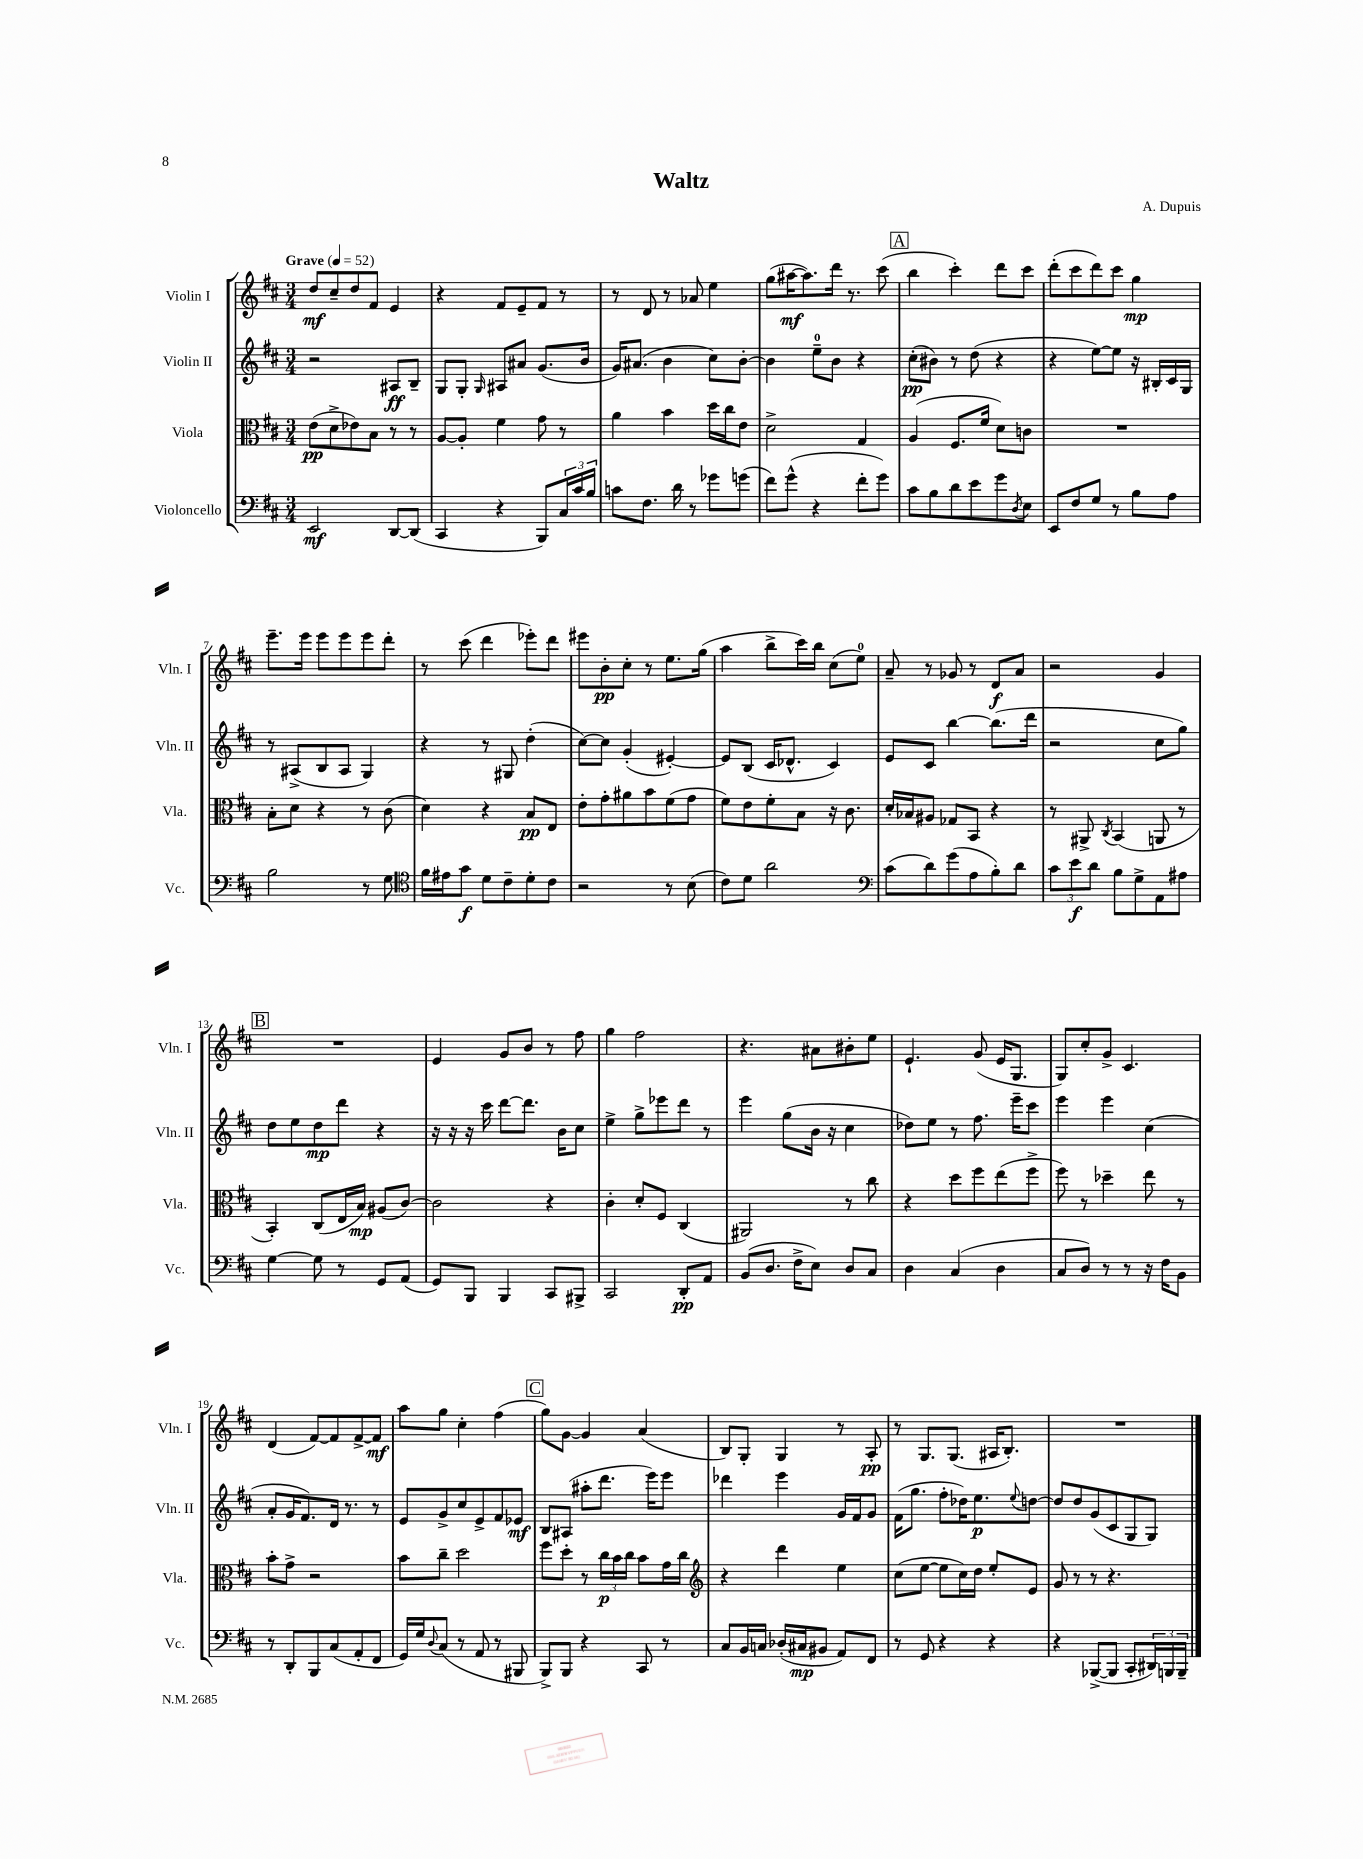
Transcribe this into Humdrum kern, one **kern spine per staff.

**kern	**kern	**kern	**kern
*staff4	*staff3	*staff2	*staff1
*clefF4	*clefC3	*clefG2	*clefG2
*k[f#c#]	*k[f#c#]	*k[f#c#]	*k[f#c#]
*M3/4	*M3/4	*M3/4	*M3/4
*MM52	*MM52	*MM52	*MM52
2EE/	(8e\L	2r	8dd/L
.	8d^\	.	8cc#~/
.	8e-\)	.	8dd/
.	8B\J	.	8f#/J
[8DD/L	8r	8A#/L	4e/
(8DD/]J	8r	8B~/J	.
=	=	=	=
4CC#/	[8A/L	8G/L	4r
.	8A'/]J	8G'/J	.
.	.	16qqG/	.
4r	4f#\	8A#/L	8f#/L
.	.	8a#/J	8e~/
8BBB/L)	8g\	(8.g/L	8f#/J
24C#/L	8r	.	8r
24c#/	.	.	.
.	.	16b/Jk	.
24B/JJ	.	.	.
=	=	=	=
8c\L	4a\	16g/LK)	8r
.	.	(8.a#/J	.
8.F#\J	.	.	8d/
.	4b\	4b\	8r
16d\	.	.	.
8r	.	.	8a-/
8g-\L	16dd\LL	8cc#\L)	4ee\
.	16cc#\J	.	.
(8g\J	8e\J	[8b'\J	.
=	=	=	=
8f#\L)	2d^\	4b\]	(8gg\L
(8g^^\J	.	.	[16aa#\K
.	.	.	8.aa#\])
4r	.	8ee~\L	.
.	.	8b\J	16ddd\Jk
.	.	.	8.r
8f#'\L	4G/	4r	.
8g\J)	.	.	(8ccc#\
=	=	=	=
8c#\L	(4A/	(8cc#'\L	4bb\
8B\	.	8b#\J)	.
8d\	8.F#/L	8r	4ccc#'\)
8e\	.	(8dd\	.
.	16f#/Jk	.	.
8g\	8d\L)	4r	8ddd\L
8qD/	.	.	.
8E\J	8c\J	.	8ccc#\J
=	=	=	=
8EE/L	2.r	4r	(8ddd'\L
8F#/	.	.	8ccc#\
8G/J	.	[8ee\L)	8ddd\)
8r	.	8ee\]J	8ccc#\J
8B\L	.	16r	4gg\
.	.	16B#'/LL	.
8A\J	.	16c#/	.
.	.	16G/JJ	.
=	=	=	=
2B\	8B'\L	8r	8.eee~\L
.	8d\J	(8A#^/L	.
.	.	.	16eee\Jk
.	4r	8B/	8eee\L
.	.	8A#/J	8eee\
8r	8r	4G/)	8eee\
8G\	(8c#\	.	8ddd'\J
=	=	=	=
*clefC4	*	*	*
16f#\LL	4d\)	4r	8r
16e#\J	.	.	.
8g\J	.	.	(8ccc#\
8d\L	4r	8r	4ddd\
8c#~\	.	8G#/	.
8d'\	8B/L	(4dd'\	8eee-'\L)
8c#\J	8E/J	.	8ddd\J
=	=	=	=
2r	8e'\L	[8cc#\L)	8eee#\L
.	8g'\	8cc#\]J	8b'\
.	8a#\	(4g'/	8cc#'\J
.	8b\	.	8r
8r	(8f#\	[4e#'/)	8.ee\L
(8B\	8g\J	.	.
.	.	.	(16gg\Jk
=	=	=	=
8c#\L)	8f#\L)	8e#/]L	4aa\
8d\J	8e\	(8B/J	.
2a\	8f#'\	16c#/LK	8bb^\L
.	.	8.d-^^/J	.
.	8B\J	.	16ccc#\L)
.	.	.	16bb\JJ
.	16r	4c#/)	(8cc#\L
.	8.c#\	.	.
.	.	.	8ee\J)
=	=	=	=
*clefF4	*	*	*
(8c#\L	16d'/LL	8e/L	8a~/
.	16B-/J	.	.
8d\)	8A#/J	8c#/J	8r
(8g\	8G-/L	[4bb\	8g-/
8A\	8BB/J	.	8r
8B'\)	4r	(8.bb\]L	8d/L
8d\J	.	.	8a/J
.	.	16ddd\Jk	.
=	=	=	=
12c#\L	8r	2r	2r
12e\	.	.	.
.	8AA#^/	.	.
12d\J	.	.	.
.	8qC#/	.	.
8B\L	(4BB/	.	.
8G^\	.	.	.
8AA\	8AA/	8cc#\L	4g/
8A#\J	8r	8gg\J)	.
=	=	=	=
[4G\	4BB'/)	8dd\L	2.r
.	.	8ee\	.
8G\]	(8C#/L	8dd\	.
8r	16E/L	8ddd\J	.
.	16B/JJ)	.	.
8GG/L	(8A#/L	4r	.
(8AA/J	[8c#/J)	.	.
=	=	=	=
8GG/L)	2c#\]	16r	4e/
.	.	16r	.
8BBB/J	.	16r	.
.	.	16ccc#\	.
4BBB/	.	[8ddd\L	8g/L
.	.	8.ddd\]J	8b/J
8CC#/L	4r	.	8r
.	.	16b\LK	.
8BBB#^/J	.	8cc#\J	8ff#\
=	=	=	=
2CC#/	4c#'\	4ee^\	4gg\
.	8d'/L	8gg^\L	2ff#\
.	8F#/J	8eee-\	.
8DD'/L	(4C#/	8ddd\J	.
8AA/J	.	8r	.
=	=	=	=
(8BB/L	2AA#/)	4eee\	4.r
8.D/J	.	.	.
.	.	(8gg\L	.
16F#^\LK	.	.	.
8E\J)	.	16b\Jk	8a#\L
.	.	16r	.
8D/L	8r	4cc#\	8b#'\
8C#/J	8cc#\	.	8ee\J
=	=	=	=
4D\	4r	8dd-\L)	4.e`/
.	.	8ee\J	.
(4C#/	8dd\L	8r	.
.	8ff#\	8.ff#\	(8g/
4D\	(8ee\	.	16e/LK
.	.	16eee~\LK	8.G/J
.	8ff#^\J	8ccc#\J	.
=	=	=	=
8C#/L	8ff#\)	4eee\	8G/L)
8D/J)	8r	.	8cc#'/
8r	4dd-~\	4eee\	8g^/J
8r	.	.	4.c#/
16r	8ee\	(4cc#\	.
16F#\LK	.	.	.
8BB\J	8r	.	.
=	=	=	=
8r	8b'\L	8a'/L	(4d/
8DD'/L	8g^\J	16g/K	.
.	.	8.f#/)	.
8BBB/	2r	.	[8f#/L)
(8C#/	.	16d/Jk	8f#/]
.	.	8.r	.
8AA'/	.	.	[8f#^/
8FF#/J	.	8r	8f#/]J
=	=	=	=
16GG/LL)	8b\L	8e/L	8aa\L
16G/J	.	.	.
8qqD/	.	.	.
(8C#/J	8cc#~\J	8g^/	8gg\J
8r	2dd\	8cc#/	4cc#'\
8AA/	.	8e^/	.
8r	.	8f#/	(4ff#\
8BBB#/	.	8e-/J	.
=	=	=	=
8BBB^/L)	8ff#\L	8B/L	8gg\L)
8BBB/J	8dd'\J	(8A#/J	[8g\J
4r	8r	8aa#'\L	4g/]
.	24cc#\LL	8.ddd\J	.
.	24b\	.	.
.	24cc#\JJ	.	.
8CC#/	8b\L	.	(4a/
.	.	16eee\LK)	.
8r	16g\L	8eee\J	.
.	16cc#\JJ	.	.
=	=	=	=
*	*clefG2	*	*
8C#/L	4r	4ddd-\	8B/L)
16BB/L	.	.	8G'/J
16C/JJ	.	.	.
(16D-'/LL	4ddd\	4eee\	4G/
16C#/J	.	.	.
8BB#/J	.	.	.
8AA/L)	4ee\	16g/LL	8r
.	.	16f#/J	.
8FF#/J	.	8g/J	8A'/
=	=	=	=
8r	(8cc#\L	(16f#\LK	8r
.	.	8.gg\J	.
8GG/	[8ee\J	.	8.G/L
4r	8ee\]L	8ff#'\L	.
.	.	.	(8.G/J
.	16cc#\L)	16dd-\K)	.
.	16dd\JJ	8.ee\	.
4r	8ee'/L	.	16A#/LK
.	.	.	8.B'/J)
.	.	8qqee/	.
.	8e/J	[8dd\J	.
=	=	=	=
4r	8g/	8dd/]L	2.r
.	8r	8dd/	.
([8BBB-^/L	8r	(8g/	.
8BBB-/]J	4.r	8c#/	.
8CC#'/L	.	8G/	.
24DD#/L)	.	8G/J)	.
24BBB/	.	.	.
24BBB~/JJ	.	.	.
==	==	==	==
*-	*-	*-	*-
